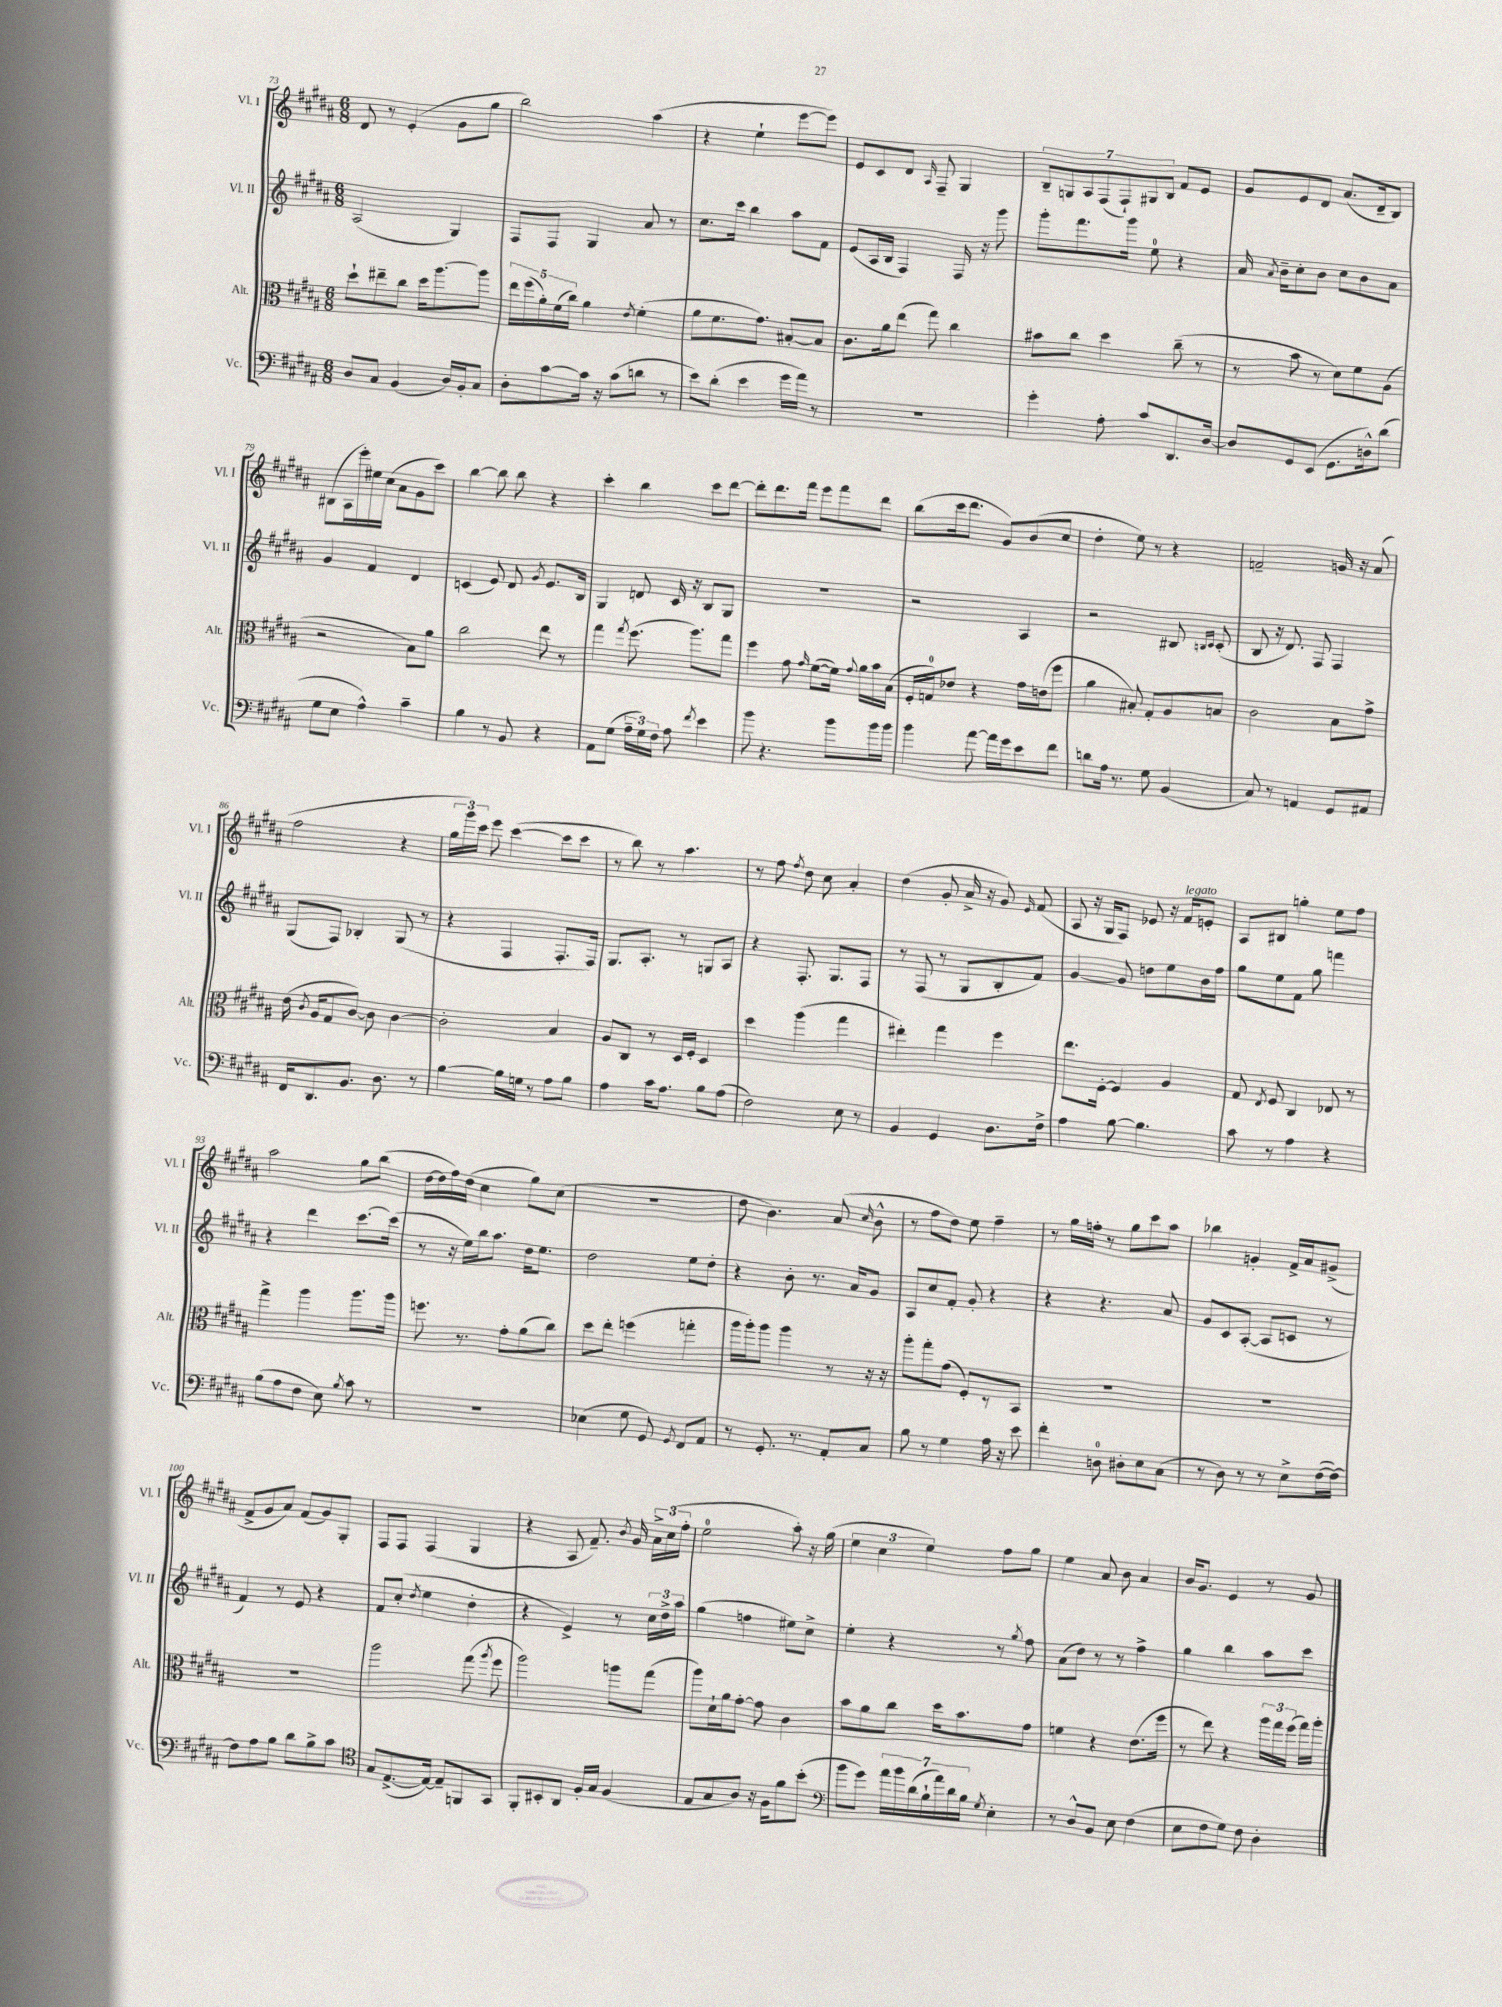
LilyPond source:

<<
\new StaffGroup <<
\new Staff = "s0" \with { instrumentName = "Vl. I" shortInstrumentName = "Vl. I" } {
    \clef treble \key b \major \numericTimeSignature \time 6/8
    \autoBeamOff dis'8 r8 e'4-.( gis'8[ gis''8] |
    b''2) ais''4( |
    r4 e''4-! e'''8[~ e'''8]) |
    e'8[ cis'8 dis'8] \grace { ais16 } fis8-- gis4 |
    \tuplet 7/4 { b8[-- g8 ais8 fis8( fis8-!) gis8 b8] } fis'8[ e'8] |
    gis'8[ e'8 dis'8] ais'8.[( dis'16-- b8]) |
    bis8[( ais16 e'''16-.) eis''16 cis''16]( ais'8[ gis'8 cis'''8]) |
    b''4~ b''8 b''8 r4 |
    cis'''4-. b''4 cis'''8[ dis'''8]~ |
    dis'''8[-. dis'''8. fis'''16] e'''8[ fis'''8 dis'''8] |
    b''8[( cis'''16 dis'''8.] gis'8[) b'8( cis''8] |
    dis''4-. e''8) r8 r4 |
    f'2-- g'16 r16 ais'8( |
    fis''2 r4 |
    \tuplet 3/2 { gis''16[ gis'''16) cis'''16] } e'''8 cis'''4~( cis'''8[ cis'''8] |
    r8 b''8) r8 ais''4. |
    r8 fis''8 \acciaccatura { fis''8 } dis''8 cis''8 ais'4-. |
    dis''4( gis'8-. ais'16-> r16 gis'8) \grace { e'16 } fis'8( |
    ais8 r16 gis16[ fis8]) ees'8 r16 fis'16[^\markup { \italic "legato" } e'8]-. |
    ais8[ bis8] g''4-. e''8[ fis''8] |
    ais''2 gis''8[ b''8]( |
    dis''16[~ dis''16 fis''16) dis''16]( cis''4 gis''8[) cis''8]( |
    R2. |
    dis''8 b'4.) ais'8( \grace { cis''16 } b'8-^ |
    r8 fis''8[ dis''8]) e''8 fis''4-- |
    r8 gis''16[ f''16]-. r8 gis''8[ cis'''8 ais''8] |
    bes''4 g'4-. fis'16[-> ais'16 gis'8]->( |
    fis'8[-> gis'8 ais'8]) fis'8[( gis'8) gis8]-. |
    fis8[ fis8] fis4( gis4 |
    r4 ais8 fis'8.--) \acciaccatura { b'8 } gis'16 \tuplet 3/2 { ais'16[-> cis''16( fis''16]-. } |
    e''2-0 ais''8-.) r16 gis''16( |
    \tuplet 3/2 { e''4 cis''4 e''4) } fis''8[ gis''8] |
    e''4 ais'8 b'8 ais'4 |
    b'16[ gis'8.] e'4 r8 gis'8 \bar "|." |
}
\new Staff = "s1" \with { instrumentName = "Vl. II" shortInstrumentName = "Vl. II" } {
    \clef treble \key b \major \numericTimeSignature \time 6/8
    \autoBeamOff ais2( gis4) |
    fis8[ fis8] gis4 ais'8 r8 |
    cis''8.[ cis'''16] b''4 ais''8[ fis'8] |
    e'8[( ais16 b16] fis4) fis16 r16 gis'''8 |
    gis'''8[-. fis'''8. gis'''16] e''8-0 r4 |
    ais'16 \acciaccatura { ais'8 } b'16[-- cis''8-. b'8] cis''8[ b'8 ais'8] |
    gis'4 fis'4 dis'4 |
    c'4( e'8) dis'8 \acciaccatura { gis'8 } e'8.[ b16] |
    gis4 d'8 cis'16 r16 b8[ gis8] |
    R2. |
    r2 ais4 |
    r2 bis8 \grace { b16[ cis'16] } cis'8-.( |
    b8 r16 dis'8.) fis8 fis4 |
    gis8[( fis8]) bes4-. gis8( r8 |
    r4 fis4 fis8.[-. fis16]) |
    gis8.[ ais8.]-. r8 g8[ ais8] |
    r4 fis8.-. gis8.[ fis8] |
    r8 fis8( r8 gis8[ b8-. fis'8]) |
    gis'4~ gis'8 d''8[ e''8 b'16 fis''16] |
    gis''8[ e''8 fis'8] gis''8 f'''4 |
    r4 dis'''4 cis'''8.[~ cis'''16]( |
    r8 r16 e''16[) b''16 ais''8.] dis''16[ e''8.] |
    dis''2 e''8[ dis''8]-. |
    r4 b'8-. r8. ais'16[ gis'8] |
    ais8[ cis''8 fis'8]-. gis'8-. r4 |
    r4 r4. ais'8 |
    gis'8[ cis'8 ais8]~-.( ais8[ c'8] r8 |
    fis'4) r8 e'8 r4 |
    fis'8[ cis''8]-.( \acciaccatura { dis''8 } e''4 dis''4-. |
    r4 e'4->) r8 \tuplet 3/2 { cis''16[ dis''16-> ais''16] } |
    gis''4( f''4 eis''8[) cis''8]-> |
    e''4-. r4 r8 \acciaccatura { gis''8 } fis''8 |
    ais'8[( dis''8]) r8 r8 fis''4-> |
    gis''4 b''4 ais''8[ cis'''8] \bar "|." |
}
\new Staff = "s2" \with { instrumentName = "Alt." shortInstrumentName = "Alt." } {
    \clef alto \key b \major \numericTimeSignature \time 6/8
    \autoBeamOff dis''8[-! eis''8-- cis''8] dis''16[ ais''8.~ ais''8] |
    \tuplet 5/4 { e''16[ fis''16( ais'16-.) fis'16( cis''16]) } ais'4 \acciaccatura { e'8 } fis'4-.( |
    ais'8[ fis'8. gis'8.]) bis8[~-. bis8] |
    cis'8.[ ais'16 e''8]( gis''8) cis''4 |
    bis'8[ cis''8] dis''4 cis''8--( r8 |
    r8 b'8 r8 dis'8[) fis'8 ais8]( |
    r2 b8[) ais'8] |
    cis''2 e''8 r8 |
    gis''4 \acciaccatura { gis''8 } fis''8.( ais''8.[) gis''8] |
    fis''4 gis'8 \grace { gis'16 } fis'8[~( fis'16]) \appoggiatura { gis'8 } ais'16[ b'16 b16]( |
    fis16[-. g16-0) ees'8] r4 gis'16[ e'16( fis''8] |
    ais'4 bis8-.) gis8[-. ais8 b8] |
    cis'2 b8[ gis'8]-> |
    e'16( \acciaccatura { cis'8 } ais16[ gis8 cis'8]~) cis'8 cis'4~ |
    cis'2-. b4 |
    ais8[ cis8] r8 dis16[ fis16]-. dis4 |
    dis''4 ais''4( gis''4 |
    eis''4-.) gis''4 fis''4 |
    e''8.[ fis16]~-. fis4 ais4 |
    gis8 \acciaccatura { e8 } fis8 cis4 ees8 r8 |
    gis''4-> ais''4 ais''8.[ ais''16] |
    f''8. r8. gis'8[-. ais'8( cis''8]) |
    dis''8[ e''8]-. f''4( g''4-. |
    ais''16[ ais''16-.) ais''8] ais''4 r8 r16 r16 |
    ais''8[-. gis''8-. gis'8]( fis8[-.) r8 b,8] |
    R2. |
    R2. |
    R2. |
    ais''2 gis''8( \acciaccatura { ais''8 } fis''8 |
    ais''2) a''8[ gis''8]( |
    ais''8[) dis'16-! ais'16 gis'8]~-. gis'8 cis'4 |
    b'8[ ais'8 cis''8] dis''16[ b'8. gis'8] |
    f'4 r4 e'8.[( fis''16] |
    r8 e''8) r4 \tuplet 3/2 { ais''16[ gis''16 fis''16]( } gis''16[) ais''16]-. \bar "|." |
}
\new Staff = "s3" \with { instrumentName = "Vc." shortInstrumentName = "Vc." } {
    \clef bass \key b \major \numericTimeSignature \time 6/8
    \autoBeamOff dis8[ cis8] b,4( dis16[) b,16-. cis8] |
    dis8[-. cis'8~ cis'16] r16 cis'8[( d'8] r8 |
    e'8[) dis'8]-.( e'4 gis'16[ ais'16]) r8 |
    R2. |
    gis'4-. ais8-. cis'8[ dis,8. dis16]~ |
    dis8[ gis,8 e,8]( gis,8.[ d16-^) dis'8]( |
    gis8[ e8] ais4-^) cis'4-- |
    b4 r8 b,8 r4 |
    ais,8[ gis8]( \tuplet 3/2 { ais16[-- gis16) fis16] } ais8 \acciaccatura { fis'8 } e'4 |
    b'8 r4. b'8[ b'16 b'16] |
    b'4 ais'8~ ais'16[ gis'16 e'8 fis'8] |
    d'8[ ais16] r8. gis8 b,4( |
    cis8) r8 a,4 gis,8[ ais,8] |
    fis,16[ dis,8. b,8.] dis8. r8 |
    b4~ b16[ g16] r8 ais8[ b8] |
    ais4 cis'16[ ais8.] b8[ ais8]( |
    fis2) e8 r8 |
    b,4 gis,4 dis8.[ fis16]-> |
    ais4 b8~ b4. |
    cis'8 r8 ais4 r4 |
    b8[( ais8 fis8] e8) \acciaccatura { b8 } cis'8 r8 |
    R2. |
    ees4( gis8 gis,8) \acciaccatura { gis,8 } fis,8[ ais,8] |
    r8 gis,8.-. r8. ais,8[-. cis8] |
    b8 r8 gis4 ais16 r16 e'8 |
    fis'4-. d8-0 dis8[-. e8 cis8]( |
    r8 dis8) r8 r8 e8[-> fis16~( fis16]~) |
    fis8[ ais8 b8] dis'8[ b8-> cis'8] |
    \clef tenor gis8[ e8.~->( e16]~) e8[-- f,8 gis,8] |
    fis,8[-. bis,8-. ais,8] fis16[-. gis16] fis4( |
    e8[ gis8 ais8]) r16 fis16[ fis'8 b'8]-.( |
    \clef bass b'8[ gis'8]) \tuplet 7/4 { ais'16[ b'16 dis'16( b16-! ais'16) dis'16 b16] } \acciaccatura { gis8 } e4-. |
    r8 dis8[-^ b,8] e8 fis4( |
    e8[ fis8 gis8]) fis8 dis4-. \bar "|." |
}
>>
>>
\layout { \context { \Score currentBarNumber = #73 } }
